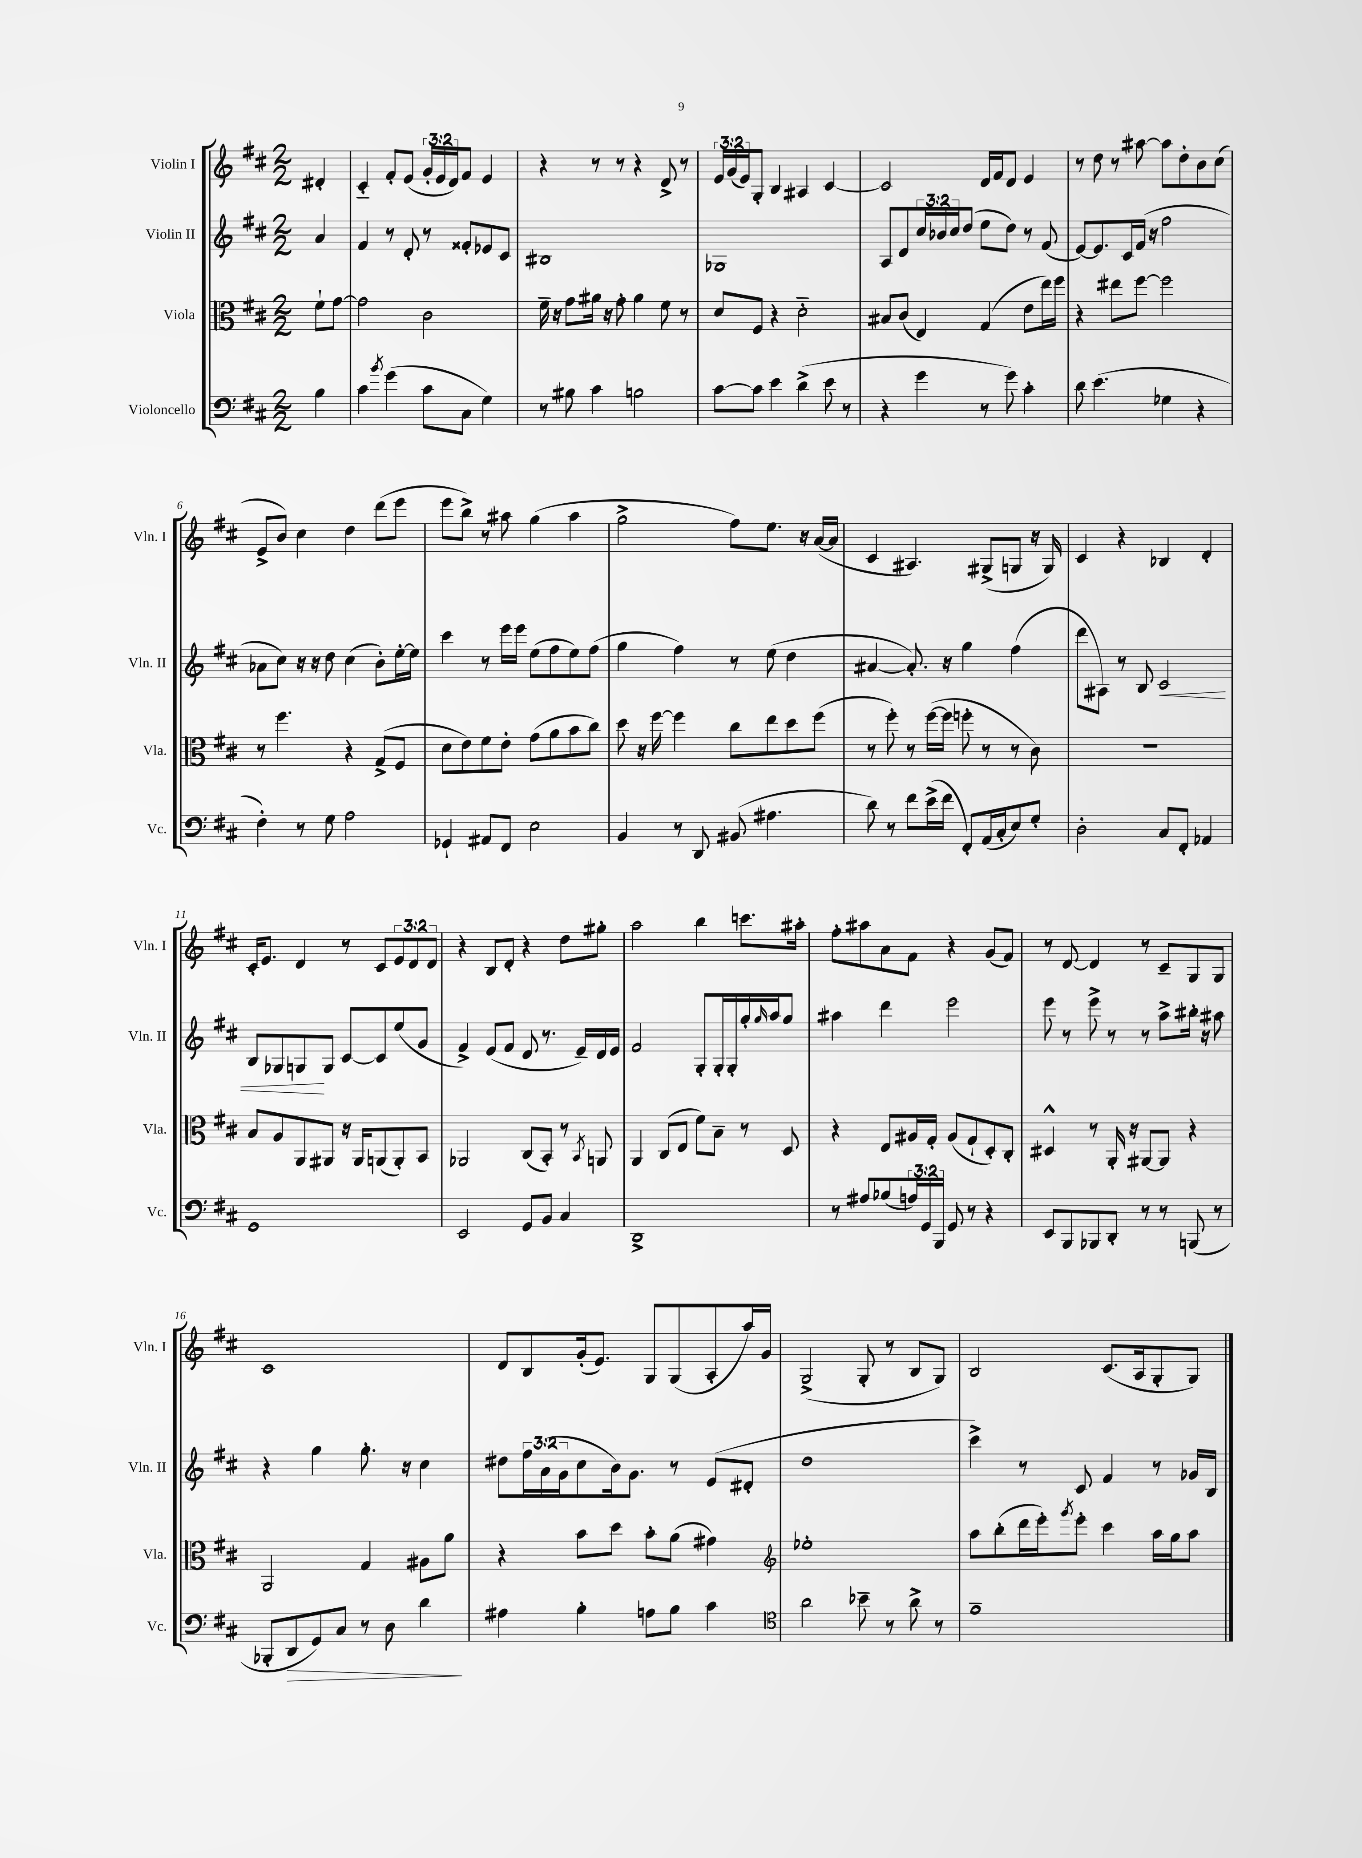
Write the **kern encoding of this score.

**kern	**kern	**kern	**kern
*staff4	*staff3	*staff2	*staff1
*clefF4	*clefC3	*clefG2	*clefG2
*k[f#c#]	*k[f#c#]	*k[f#c#]	*k[f#c#]
*M2/2	*M2/2	*M2/2	*M2/2
4B	8f#`	4a	4d#'
.	[8g	.	.
=	=	=	=
4c#	2g]	4f#	4c#'~
8qb	.	.	.
(4g	.	8r	8f#'
.	.	8d'	(8e
8c#	2c#	8r	24g'
.	.	.	24e
.	.	.	24d)
8C#	.	8f##'	8f#
4G)	.	8e-	4e
.	.	8c#	.
=	=	=	=
8r	16f#~	1B#	4r
.	16r	.	.
8B#	8g	.	.
4c#	16a#	.	8r
.	16r	.	.
.	8g'	.	8r
2B	4a#	.	4r
.	8f#	.	8d^
.	8r	.	8r
=	=	=	=
[8c#	8d	1G-	24e
.	.	.	(24g
.	.	.	24e)
8c#]	8F#	.	8G'
4e	4r	.	4B
(4d^	2d'~	.	4A#
8e	.	.	[4c#
8r	.	.	.
=	=	=	=
4r	8B#	8A	2c#]
.	(8c#	8d	.
4g	4E)	24cc#	.
.	.	24b-	.
.	.	24cc#	.
.	.	(8dd	.
8r	(4G	8ee	16d
.	.	.	16f#
8g)	.	8dd)	8d
4c#'	8e	8r	4e
.	16ee)	(8f#	.
.	16ff#	.	.
=	=	=	=
8d	4r	[8e)	8r
(4.e	.	8.e]	8dd
.	8ee#	.	8r
.	.	16c#	.
.	[8ff#	(16f#	[8aa#
.	.	16r	.
4G-	2ff#]	2ff#	8aa#]
.	.	.	8dd'
4r	.	.	8b
.	.	.	(8cc#
=	=	=	=
4F#')	8r	8a-	8e^
.	4.ff#	8cc#)	8b)
8r	.	16r	4cc#
.	.	16r	.
8G	.	8dd	.
2A	4r	(4cc#	4dd
.	(8G^	8b')	(8ddd
.	8F#	[16ee'	8eee
.	.	16ee]	.
=	=	=	=
4GG-`	8d	4ccc#	8eee
.	8e)	.	8bb^)
8AA#	8f#	8r	8r
8FF#	8e'	16eee	8aa#
.	.	16eee	.
2E	(8g	(8ee	(4gg
.	8a	8ff#	.
.	8b	8ee)	4aa#
.	8cc#)	(8ff#	.
=	=	=	=
4BB	8dd	4gg	2gg^
.	16r	.	.
.	[16ff#	.	.
8r	4ff#]	4ff#)	.
8DD	.	.	.
(8BB#	8cc#	8r	8ff#)
4.A#	8ee	(8ee	8.ee
.	8dd	4dd	.
.	.	.	16r
.	(8ff#	.	([16a
.	.	.	16a]
=	=	=	=
8d)	8r	[4a#	4c#
8r	8ff#')	.	.
8f#	8r	8.a#'])	4.A#)
(16e^	([16ff#	.	.
16f#	16ff#]	16r	.
8FF#')	8ff'	4gg	.
(16AA	8r	.	(8G#^
16C#'	.	.	.
8E)	8r	(4ff#	8G
8G'	8c#)	.	16r
.	.	.	16G)
=	=	=	=
2D'	1r	8ddd	4c#
.	.	8A#)	.
.	.	8r	4r
.	.	8B	.
8C#	.	2c#	4B-
8FF#'	.	.	.
4AA-	.	.	4d'
=	=	=	=
1GG	8B	8B	16c#'
.	.	.	8.e
.	8A	8G-	.
.	8AA	8G	4d
.	8AA#	8G	.
.	16r	[8c#	8r
.	16AA#	.	.
.	(8AA	8c#]	8c#
.	8AA')	(8ee	12e
.	.	.	12d
.	8BB	8g	.
.	.	.	12d
=	=	=	=
2EE	2AA-	4f#^)	4r
.	.	(8e	8B
.	.	8f#	8d'
8GG	(8C#	8d	4r
8BB	8BB')	8.r	.
4C#	8r	.	8dd
.	.	16e~)	.
.	8qBB	.	.
.	8AA	16d	8gg#'
.	.	16e	.
=	=	=	=
1DD^	4AA	2f#	2aa
.	(8C#	.	.
.	8E	.	.
.	8f#)	8G'	4bb
.	8B~	16G'	.
.	.	16G'	.
.	8r	16gg'	8.ccc
.	.	16qqgg	.
.	.	16aa	.
.	8D	8gg	.
.	.	.	16aa#'
=	=	=	=
8r	4r	4aa#	8ff#'
8A#	.	.	8aa#
(8B-	8E	4ddd	8a
24A)	16A#	.	8f#
24GG	.	.	.
.	16G'	.	.
24BBB	.	.	.
8GG	(8A#	2eee	4r
8r	8G`	.	.
4r	8D')	.	(8g
.	8C#'	.	8f#)
=	=	=	=
8EE	4D#^^	8eee	8r
8BBB	.	8r	[8d
8BBB-	8r	8eee^	4d]
8DD'	16AA'	8r	.
.	16r	.	.
8r	[8AA#	8r	8r
8r	8AA#]	8aa^	8c#~
(8BBB	4r	16bb#'	8G
.	.	16r	.
8r	.	8aa#	8G
=	=	=	=
8BBB-'	2AA	4r	1c#
8DD	.	.	.
8GG)	.	4gg	.
8C#	.	.	.
8r	4G	8.gg'	.
8D	.	.	.
.	.	16r	.
4d	8A#	4cc#	.
.	8a	.	.
=	=	=	=
4A#	4r	8dd#	8d
.	.	24ff#	8B
.	.	(24a	.
.	.	24g	.
4B'	8b	8cc#	(16g'
.	.	.	8.e)
.	8dd	16b)	.
.	.	8.g	.
8A	8b'	.	8G
8B	(8a	8r	(8G
4c#	4g#)	(8e	8A'
.	.	8d#'	16aa)
.	.	.	16g
=	=	=	=
*clefC4	*clefG2	*	*
2a	1ee-'	1dd	(2G^
8b-~	.	.	8G'
8r	.	.	8r
8a^	.	.	8B
8r	.	.	8G)
=	=	=	=
1f#~	8aa	4ccc#^)	2B
.	(8bb'	.	.
.	16ddd	8r	.
.	16eee')	.	.
.	8qggg	.	.
.	8eee'	8c#	.
.	4ccc#	4f#	(8.c#
.	.	.	16A
.	16aa	8r	8G'
.	16gg	.	.
.	8aa	16g-	8G)
.	.	16B	.
==	==	==	==
*-	*-	*-	*-
